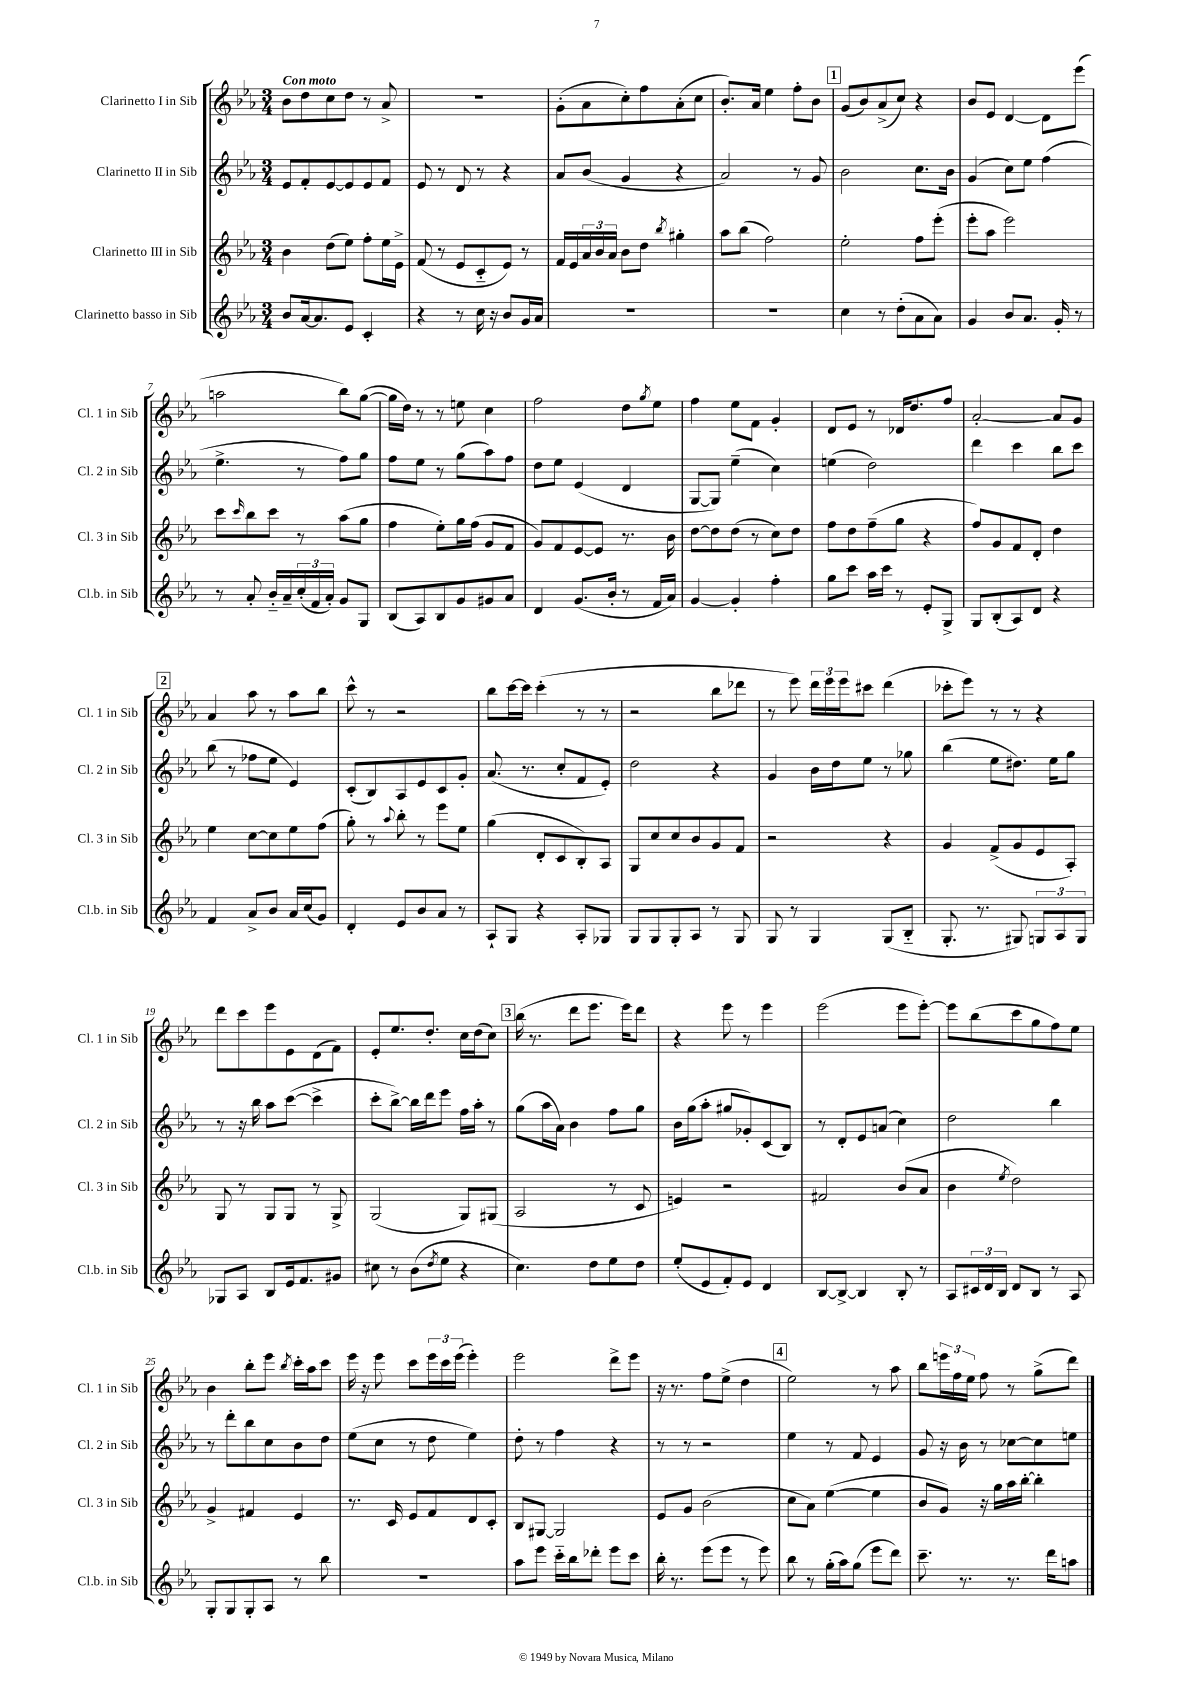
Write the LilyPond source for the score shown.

<<
\new StaffGroup <<
\new Staff = "s0" \with { instrumentName = "Clarinetto I in Sib" shortInstrumentName = "Cl. 1 in Sib" } {
    \clef treble \key ees \major \numericTimeSignature \time 3/4 \tempo "Con moto"
    bes'8 d''8 c''8 d''8 r8 aes'8-> |
    R2. |
    g'8-.( aes'8 c''8-.) f''8 aes'8-.( c''8 |
    bes'8.-.) aes'16 ees''4 f''8-. bes'8 |
    \mark \markup { \box "1" } g'8( bes'8) aes'8->( c''8) r4 |
    bes'8 ees'8 d'4~ d'8 ees'''8( |
    a''2 bes''8) g''8~( |
    g''16 d''16) r8 r8 e''8 c''4 |
    f''2 d''8 \acciaccatura { g''8 } ees''8 |
    f''4 ees''8 f'8 g'4-. |
    d'8 ees'8 r8 des'16 d''8. f''8 |
    aes'2~-. aes'8 g'8 |
    \mark \markup { \box "2" } aes'4 aes''8 r8 aes''8 bes''8 |
    c'''8-^ r8 r2 |
    bes''8 c'''16~ c'''16 c'''4-.( r8 r8 |
    r2 bes''8 des'''8 |
    r8 ees'''8) \tuplet 3/2 { d'''16 ees'''16 ees'''16 } cis'''8 d'''4( |
    ces'''8-. ees'''8) r8 r8 r4 |
    d'''8 c'''8 ees'''8 ees'8 d'8( f'8) |
    ees'8-. ees''8. d''8.-. c''16 d''16( c''8) |
    \mark \markup { \box "3" } bes''16( r8. d'''8 ees'''8. ees'''16) d'''8 |
    r4 ees'''8 r8 ees'''4 |
    ees'''2( ees'''8 ees'''8~-.) |
    ees'''8 bes''8( c'''8 g''8 f''8) ees''8 |
    bes'4 bes''8-. ees'''8 \acciaccatura { bes''8 } c'''16-. aes''16 c'''8 |
    ees'''16 r16 ees'''8 c'''8 \tuplet 3/2 { ees'''16 c'''16 ees'''16( } ees'''4-.) |
    ees'''2 d'''8-> ees'''8 |
    r16 r8. f''8 ees''8->( d''4 |
    \mark \markup { \box "4" } ees''2) r8 aes''8 |
    bes''8 \tuplet 3/2 { e'''16 f''16 ees''16 } f''8 r8 g''8->( d'''8) \bar "|." |
}
\new Staff = "s1" \with { instrumentName = "Clarinetto II in Sib" shortInstrumentName = "Cl. 2 in Sib" } {
    \clef treble \key ees \major \numericTimeSignature \time 3/4
    ees'8 f'8-. ees'8~ ees'8 ees'8 f'8 |
    ees'8 r8 d'8 r8 r4 |
    aes'8 bes'8( g'4 r4 |
    aes'2) r8 g'8 |
    \mark \markup { \box "1" } bes'2 c''8. bes'16 |
    g'4( c''8) ees''8 f''4( |
    ees''4.-> r8 f''8) g''8 |
    f''8 ees''8 r8 g''8( aes''8) f''8 |
    d''8 ees''8 ees'4( d'4 |
    g8~ g8) ees''4--( c''4) |
    e''4( d''2) |
    d'''4 c'''4 bes''8 c'''8 |
    \mark \markup { \box "2" } bes''8( r8 fes''8 ees''8 ees'4) |
    c'8-.( bes8) aes8 ees'8 c'8 g'8-. |
    aes'8.( r8. c''8-. f'8 ees'8-.) |
    d''2 r4 |
    g'4 bes'16 d''16 ees''8 r8 ges''8 |
    bes''4( ees''8 dis''8.) ees''16 g''8 |
    r8 r16 bes''16 aes''8 c'''8~( c'''4-> |
    c'''8-. bes''8~->) bes''16 d'''16 ees'''8 f''16 aes''16-. r8 |
    \mark \markup { \box "3" } g''8( aes''16 aes'16) bes'4 f''8 g''8 |
    bes'16 g''16( aes''8-. gis''8 ges'8-.) c'8( bes8) |
    r8 d'8-. ees'8 a'8( c''4) |
    d''2 bes''4 |
    r8 d'''8-. bes''8 c''8 bes'8 d''8 |
    ees''8( c''8 r8 d''8 ees''4) |
    d''8-. r8 f''4 r4 |
    r8 r8 r2 |
    \mark \markup { \box "4" } ees''4 r8 f'8 ees'4 |
    g'8 r16 bes'16 r8 ces''8~ ces''8 e''8 \bar "|." |
}
\new Staff = "s2" \with { instrumentName = "Clarinetto III in Sib" shortInstrumentName = "Cl. 3 in Sib" } {
    \clef treble \key ees \major \numericTimeSignature \time 3/4
    bes'4 d''8( ees''8) f''8-. ees''16 ees'16-> |
    f'8( r8 ees'8 c'8-_ ees'8) r8 |
    f'16 ees'16 \tuplet 3/2 { aes'16 bes'16 aes'16 } bes'8 d''8 \acciaccatura { bes''8 } gis''4-. |
    aes''8 bes''8( f''2) |
    \mark \markup { \box "1" } ees''2-. f''8 ees'''8-.( |
    ees'''8-. aes''8 ees'''2) |
    c'''8 \grace { c'''16 } bes''8 c'''8 r8 aes''8( g''8 |
    f''4 ees''8-.) g''16 f''16( g'8 f'8 |
    g'8) f'8 ees'8~ ees'8 r8. bes'16 |
    d''8~ d''8 d''8( r8 c''8) d''8 |
    f''8 d''8 f''8--( g''8 r4 |
    f''8) g'8 f'8 d'8-. d''4 |
    \mark \markup { \box "2" } ees''4 c''8~ c''8 ees''8 f''8( |
    g''8-.) r8 \appoggiatura { aes''8 } bes''8-. r8 ees'''8 ees''8 |
    g''4( d'8-. c'8 bes8-.) aes8 |
    g8 c''8 c''8 bes'8 g'8 f'8 |
    r2 r4 |
    g'4 f'8->( g'8 ees'8 aes8-.) |
    g8 r8 g8 g8 r8 g8-> |
    g2( g8) gis8( |
    \mark \markup { \box "3" } aes2 r8 c'8 |
    e'4) r2 |
    fis'2 bes'8( aes'8 |
    bes'4 \acciaccatura { ees''8 } d''2) |
    g'4-> fis'4 ees'4 |
    r8. c'16 ees'8 f'8 d'8 c'8-. |
    bes8 gis8~ gis2 |
    ees'8 g'8 bes'2( |
    \mark \markup { \box "4" } c''8 aes'8) ees''4~( ees''4 |
    bes'8 g'8) r16 g''16 aes''16 bes''16~-. bes''4-. \bar "|." |
}
\new Staff = "s3" \with { instrumentName = "Clarinetto basso in Sib" shortInstrumentName = "Cl.b. in Sib" } {
    \clef treble \key ees \major \numericTimeSignature \time 3/4
    bes'8 aes'16~ aes'8. ees'8 c'4-. |
    r4 r8 c''16 r16 bes'8 g'16 aes'16 |
    R2. |
    R2. |
    \mark \markup { \box "1" } c''4 r8 d''8-.( aes'8 aes'8) |
    g'4 bes'8 aes'8. g'16-. r8 |
    r8 aes'8-. bes'16-_ aes'16-- \tuplet 3/2 { c''16-.( f'16 aes'16-.) } g'8 g8 |
    bes8( aes8) bes8 g'8 gis'8 aes'8 |
    d'4 g'8.( bes'16-. r8 f'16 aes'16) |
    g'4~ g'4-. f''4-. |
    g''8 c'''8 aes''16 c'''16 r8 ees'8-. g8-> |
    g8 bes8-.( aes8) d'8 r4 |
    \mark \markup { \box "2" } f'4 aes'8-> bes'8 aes'16 c''16( g'8) |
    d'4-. ees'8 bes'8 aes'8 r8 |
    aes8-! g8 r4 aes8-. ges8 |
    g8 g8 g8-. aes8 r8 g8 |
    g8 r8 g4 g8( bes8-_ |
    g8.-. r8. gis8) \tuplet 3/2 { g8 aes8 g8 } |
    ges8 aes8 bes8 ees'16 f'8. gis'8 |
    cis''8 r8 bes'8( \acciaccatura { d''8 } ees''8 r4 |
    \mark \markup { \box "3" } c''4.) d''8 ees''8 d''8 |
    ees''8-.( ees'8 f'8-.) ees'8 d'4 |
    bes8~ bes8~-> bes4 bes8-. r8 |
    aes8 \tuplet 3/2 { cis'16 d'16 bes16 } d'8 bes8 r8 aes8 |
    g8-. g8 g8-. aes8 r8 bes''8 |
    R2. |
    aes''8 ees'''8 c'''16-_ bes''16 des'''8-. ees'''8 c'''8 |
    bes''16-. r8. ees'''8( ees'''8 r8 ees'''8) |
    \mark \markup { \box "4" } bes''8 r8 g''16-.( aes''16) g''8( ees'''8 d'''8) |
    c'''8.-- r8. r8. d'''16 a''8 \bar "|." |
}
>>
>>
